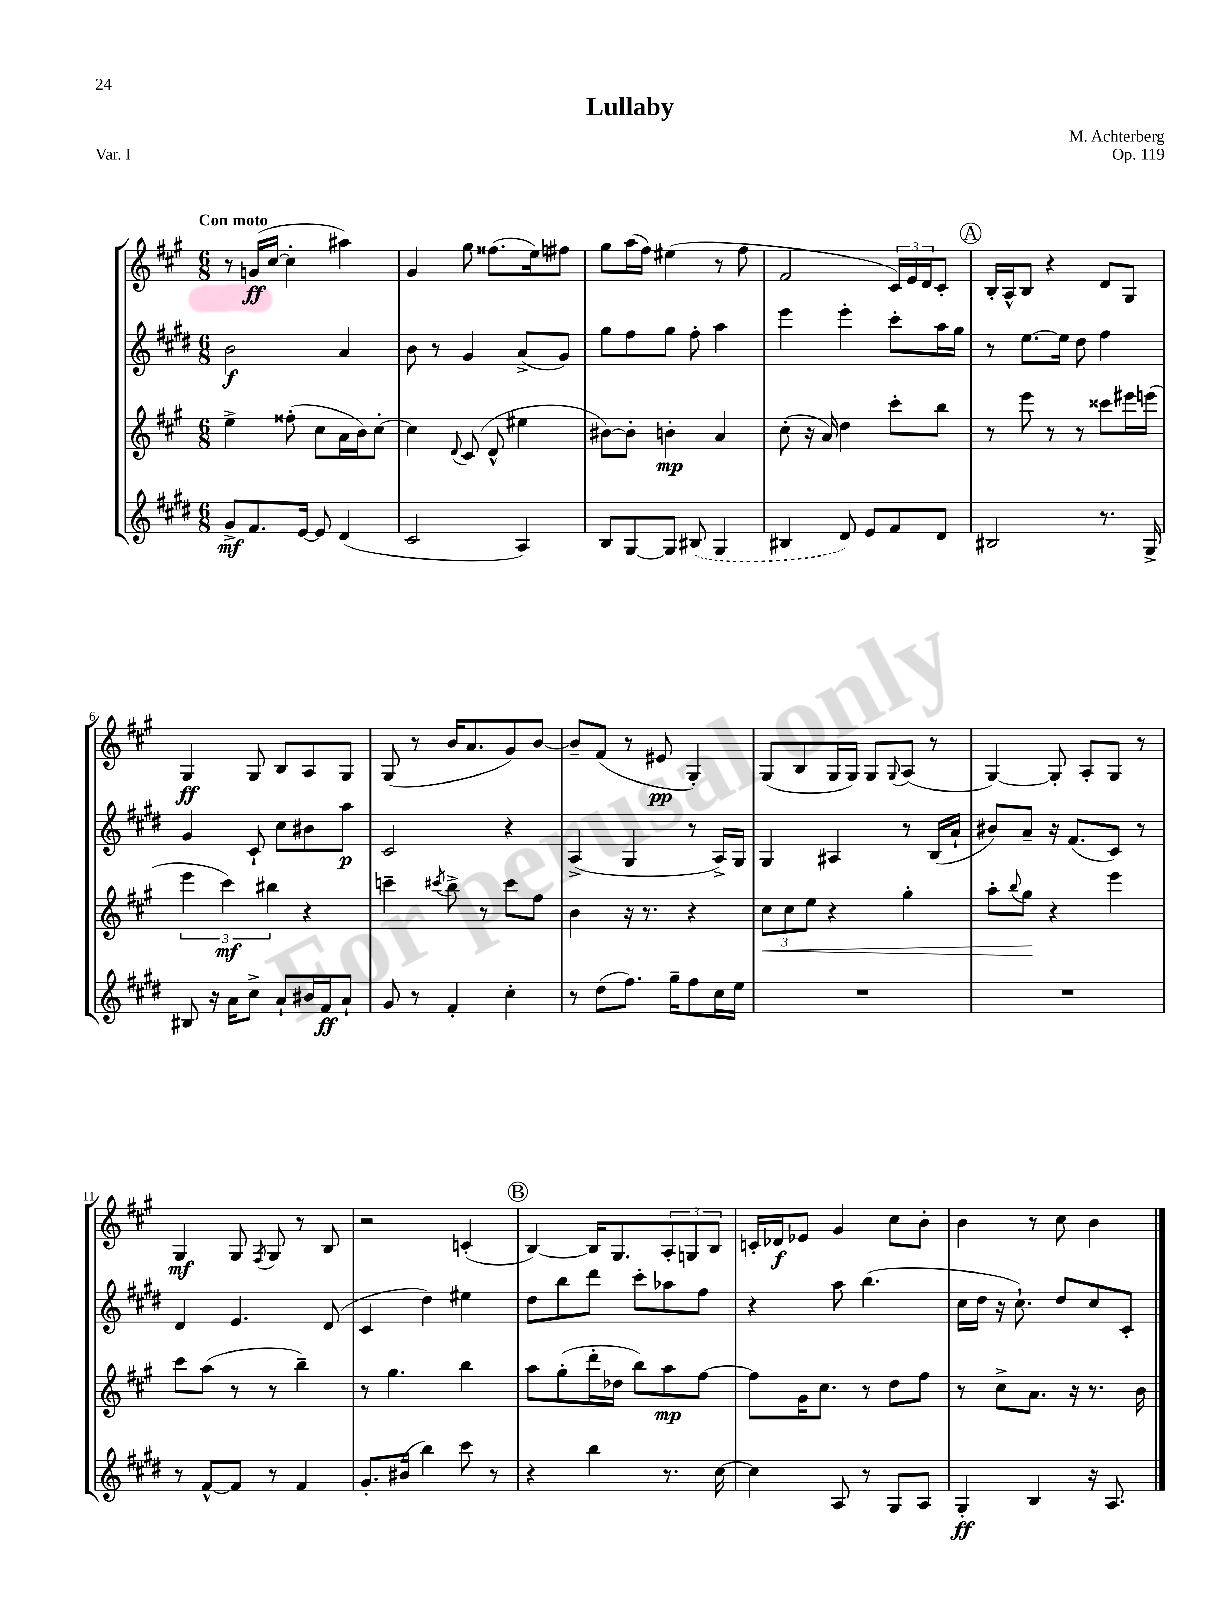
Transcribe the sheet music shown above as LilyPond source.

\header { title = "Lullaby" composer = "M. Achterberg" opus = "Op. 119" piece = "Var. I" }
<<
\new StaffGroup <<
\new Staff = "s0" {
    \clef treble \key a \major \numericTimeSignature \time 6/8 \tempo "Con moto"
    r8 g'16\ff( cis''16~ cis''4-. ais''4) |
    gis'4 gis''8 fisis''8.( e''16) fis''8 |
    gis''8 a''16( fis''16) eis''4( r8 fis''8 |
    fis'2 \tuplet 3/2 { cis'16) e'16 d'16 } cis'8-. |
    \mark \markup { \circle "A" } b16-. a16-^ b8 r4 d'8 gis8 |
    gis4\ff gis8 b8 a8 gis8 |
    gis8( r8 b'16 a'8. gis'8) b'8~ |
    b'8-- fis'8( r8 eis'8\pp gis4-.) |
    gis8( b8 gis16 gis16) gis8 \appoggiatura { gis8 } a8( r8 |
    gis4~) gis8-. a8-. gis8 r8 |
    gis4\mf gis8 \acciaccatura { fis8 } gis8 r8 b8 |
    r2 c'4-.( |
    \mark \markup { \circle "B" } b4~) b16 gis8. \tuplet 3/2 { a8-. g8 b8 } |
    c'16-. des'16\f ees'8 gis'4 cis''8 b'8-. |
    b'4 r8 cis''8 b'4 \bar "|." |
}
\new Staff = "s1" {
    \clef treble \key e \major \numericTimeSignature \time 6/8
    b'2\f a'4 |
    b'8 r8 gis'4 a'8->( gis'8) |
    gis''8 fis''8 gis''8 fis''8-. a''4 |
    e'''4 e'''4-. cis'''8-. a''16 gis''16 |
    \mark \markup { \circle "A" } r8 e''8.~ e''16 dis''8 fis''4 |
    gis'4 cis'8-! cis''8 bis'8 a''8\p |
    cis'2 r4 |
    a4->( gis4 r8 a16->) gis16 |
    gis4 ais4 r8 b16( a'16-! |
    bis'8) a'8-- r16 fis'8.( cis'8) r8 |
    dis'4 e'4. dis'8( |
    cis'4 dis''4) eis''4 |
    \mark \markup { \circle "B" } dis''8 b''8 dis'''8 cis'''8-. aes''8 fis''8 |
    r4 a''8 b''4.( |
    cis''16 dis''16 r16 cis''8.-!) dis''8 cis''8 cis'8-. \bar "|." |
}
\new Staff = "s2" {
    \clef treble \key a \major \numericTimeSignature \time 6/8
    e''4-> fisis''8-.( cis''8 a'16 b'16) cis''8~-. |
    cis''4 \appoggiatura { d'8 } cis'8( d'8-^ eis''4 |
    bis'8~) bis'8-. b'4-.\mp a'4 |
    cis''8-.( r16 a'16) d''4 cis'''8-. b''8 |
    \mark \markup { \circle "A" } r8 e'''8 r8 r8 cisis'''8 eis'''16 e'''16( |
    \tuplet 3/2 { e'''4 cis'''4\mf) bis''4 } r4 |
    c'''4-- \acciaccatura { cis'''8 } b''8-> r8 cis'''8 fis''8 |
    b'4 r16 r8. r4 |
    \tuplet 3/2 { cis''8\< cis''8 e''8 } r4 gis''4-. |
    a''8-. \appoggiatura { b''8 } gis''8\! r4 e'''4 |
    cis'''8 a''8( r8 r8 b''4--) |
    r8 gis''4. b''4 |
    \mark \markup { \circle "B" } a''8 gis''8-.( d'''16-. des''16 b''8) a''8\mp fis''8~ |
    fis''8 gis'16 cis''8. r8 d''8 fis''8 |
    r8 cis''8-> a'8. r16 r8. b'16 \bar "|." |
}
\new Staff = "s3" {
    \clef treble \key e \major \numericTimeSignature \time 6/8
    gis'8->\mf fis'8. e'16~ e'8 dis'4( |
    cis'2 a4) |
    b8 gis8~ gis8 \once \slurDashed bis8( gis4 |
    bis4 dis'8) e'8 fis'8 dis'8 |
    \mark \markup { \circle "A" } bis2 r8. gis16-> |
    bis8 r16 a'16 cis''8-> a'8-! bis'16 fis'16\ff a'8-! |
    gis'8 r8 fis'4-. cis''4-. |
    r8 dis''8( fis''8.) gis''16-- fis''8 cis''16 e''16 |
    R2. |
    R2. |
    r8 fis'8~-^ fis'8 r8 fis'4 |
    gis'8.-. bis'16( b''4) cis'''8 r8 |
    \mark \markup { \circle "B" } r4 b''4 r8. cis''16~ |
    cis''4 a8 r8 gis8 a8 |
    gis4-.\ff b4 r16 a8. \bar "|." |
}
>>
>>
